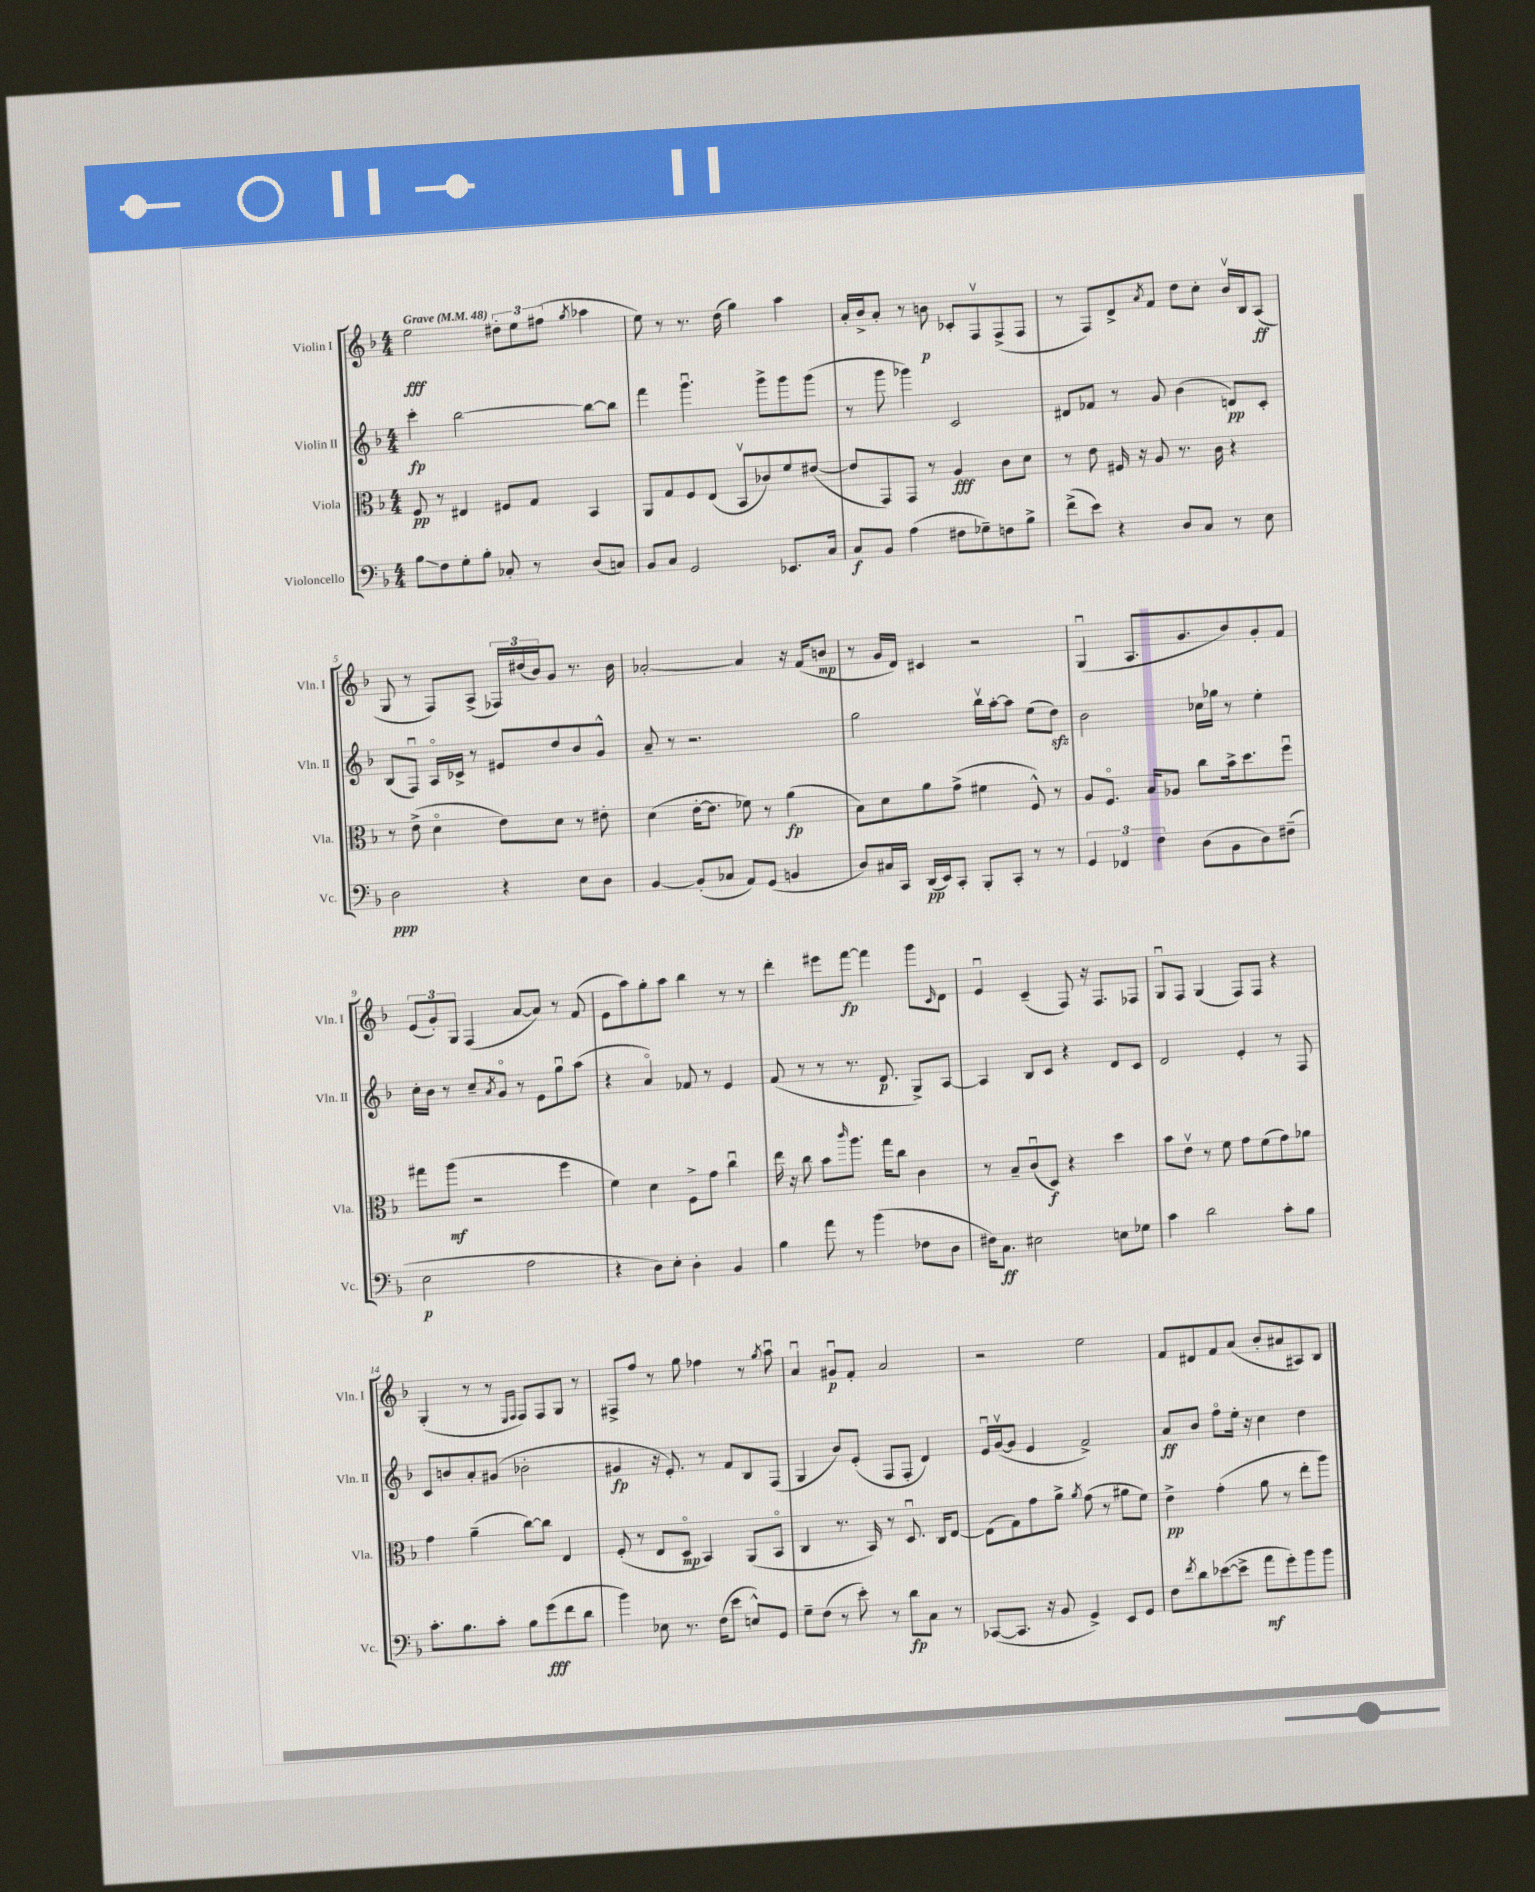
<<
\new StaffGroup <<
\new Staff = "s0" \with { instrumentName = "Violin I" shortInstrumentName = "Vln. I" } {
    \clef treble \key f \major \numericTimeSignature \time 4/4 \tempo "Grave" 4 = 48
    e''2\fff \tuplet 3/2 { dis''8-. e''8 fis''8( } \acciaccatura { g''8 } aes''4 |
    e''8) r8 r8. d''16( g''4) a''4 |
    a'16-. bes'16-> a'8-. r8 b'8\p ces'8-. f8\upbow f8->( f8 |
    r8 f8) d'8-> \acciaccatura { a'8 } f'8 d''8 c''8-. bes'16\upbow bes16 a8\ff( |
    g8 r8 f8) a8->( \tuplet 3/2 { fes16) dis''16( bes'16) } g'8 r8. bes'16 |
    aes'2~-. aes'4 r16 f'16( b'8\mp |
    r8 g'16 d'16) cis'4 r2 |
    g4\downbow( a8. g'8. bes'8) g'8-. f'8 |
    \tuplet 3/2 { e'8( g'8-.) g8 } f4( a'8~ a'8) r8 f'8( |
    e'8 a''8) g''8-. a''8 bes''4 r8 r8 |
    d'''4-. eis'''8 f'''8~\fp f'''4 g'''8 \grace { c'16 } d'8 |
    e'4\downbow c'4--( f8) r16 f8. fes8 |
    g8\downbow f8 g4( f8) f8 r4 |
    g4-.( r8 r8 \grace { e16 f16 } f8) f8 g8 r8 |
    fis8-> f''8 r8 g''8 fes''4 r8 \acciaccatura { g''8 } a''8\downbow |
    a'4\downbow gis'8\downbow\p f'8-. a'2 |
    r2 e''2 |
    f'8 dis'8 f'8 a'8( bes'8-. ais'8 ais8) bes8 \bar "|." |
}
\new Staff = "s1" \with { instrumentName = "Violin II" shortInstrumentName = "Vln. II" } {
    \clef treble \key f \major \numericTimeSignature \time 4/4
    c'''4-.\fp bes''2~ bes''8~ bes''8 |
    f'''4 g'''4.\downbow g'''8-> g'''8 g'''8( |
    r8 g'''8 ges'''4) c'2 |
    dis'8 fes'8 r8 g'8 bes'4( d'8\pp) c'8-. |
    bes8( f8\downbow) a16\flageolet ces'16-> r8 eis'8 d''8 bes'8 g'8-^ |
    a'8-- r8 r2. |
    g''2 bes''16\upbow a''16~-. a''8 e''8( d''8\sfz) |
    bes'2 ces''16 ges''16 r8 e''4-. |
    c''16-. bes'16 r8 c''8-- \acciaccatura { a'8 } g'8\flageolet r8 e'8 g''8\downbow a''8( |
    r4 a'4\flageolet) fes'8 r8 e'4 |
    f'8( r8 r8 r8. d'8.\p g8->) a8~ |
    a4 bes8 c'8 r4 d'8 c'8 |
    d'2 e'4-. r8 f8 |
    c'8 b'8 a'8-. gis'8( bes'2-. |
    gis'4\fp r16 e'8.-.) r8 f'8 bes8 f8( |
    g4 bes'8) e'8-.( f8 f8-. d'4) |
    e'16\downbow g'16~\upbow( g'8 e'4 f'2->) |
    a'8\ff bes'8 f''8\flageolet e''16-. r16 c''4 d''4 \bar "|." |
}
\new Staff = "s2" \with { instrumentName = "Viola" shortInstrumentName = "Vla." } {
    \clef alto \key f \major \numericTimeSignature \time 4/4
    f8\pp r8 eis4 fis8 g8 bes,4 |
    a,8 g8 f8 e8( bes,8\upbow ces'8) f'8 eis'8~( |
    eis'8 g,8) g,8 r8 a4\fff c'8 d'8 |
    r8 e'8 fis16 r16 a8 r8. c'16 r4 |
    r8 e'8->( d'4\flageolet e'8) d'8 r8 eis'8-. |
    d'4( e'16~-. e'8. fes'8) r8 a'4\fp( |
    bes8) d'8 a'8 g'8->( fis'4 f8-^) r8 |
    a8 f8.\flageolet bes16 aes8 c''8 bes'16-> d''8. f''8\downbow |
    gis''8 a''8\mf( r2 f''4 |
    f'4) d'4 f8-> g'8 c''4\downbow |
    e''16 r16 c''8 bes'8 \grace { c'''16 } a''8. g''16 c''8 c'4 |
    r8 bes8-- c'8\downbow( d8\f) r4 d''4 |
    bes'8 e'8\upbow r8 f'8 g'8 f'8( g'8) aes'8 |
    g'4 a'4--( c''8~) c''8 e4 |
    f8-.( r8 e8 d8\flageolet\mp bes,4) a,8( bes,8\flageolet |
    c4 r8. bes,16) r8 d8.\downbow c16 e8~ |
    e8( g8) g'8 a'8-> \acciaccatura { a'8 } g'8( r8 ais'8 f'8) |
    e'4->\pp g'4-.( a'8 r8 e''8-. a''8) \bar "|." |
}
\new Staff = "s3" \with { instrumentName = "Violoncello" shortInstrumentName = "Vc." } {
    \clef bass \key f \major \numericTimeSignature \time 4/4
    bes8\glissando f8 g8-. bes8-. ces8-. r8 d8( c8) |
    bes,8 c8 g,2 ees,8. c16 |
    c8\f bes,8 a4( fis8 ges8--) f8 bes8-> |
    f'8->( e'8) r4 d8 c8 r8 e8 |
    d2\ppp r4 e8 d8 |
    bes,4~ bes,8-.( ces8 a,8) g,8( b,4 |
    d8) cis16 c,16 d,16\pp( e,16) c,8-. bes,,8-. c,8-. r8 r8 |
    \tuplet 3/2 { g,4 fes,4 f4 } d8( bes,8 d8) fis8--( |
    e2\p a2 |
    r4 d8) e8-. d4-. bes,4 |
    bes4 a'8 r8 bes'4( fes8 d8 |
    fis16) c8.\ff eis2 e8 ges8 |
    c'4 d'2 c'8-. bes8 |
    c'8.-. bes8. c'8-. bes8 g'8\fff( f'8 d'8 |
    bes'4) ees8 r8. f16( e'8 e8-^) g,8 |
    g8-- f8( r8 e'8-.) r8 d'8\fp c8 r8 |
    ces,8~( ces,8. r16 bes,8 g,4->) e,8 g,8 |
    f8 \acciaccatura { f'8 } d'8 ees'8~( ees'8-> a'8\mf g'8-.) bes'8 bes'8 \bar "|." |
}
>>
>>
